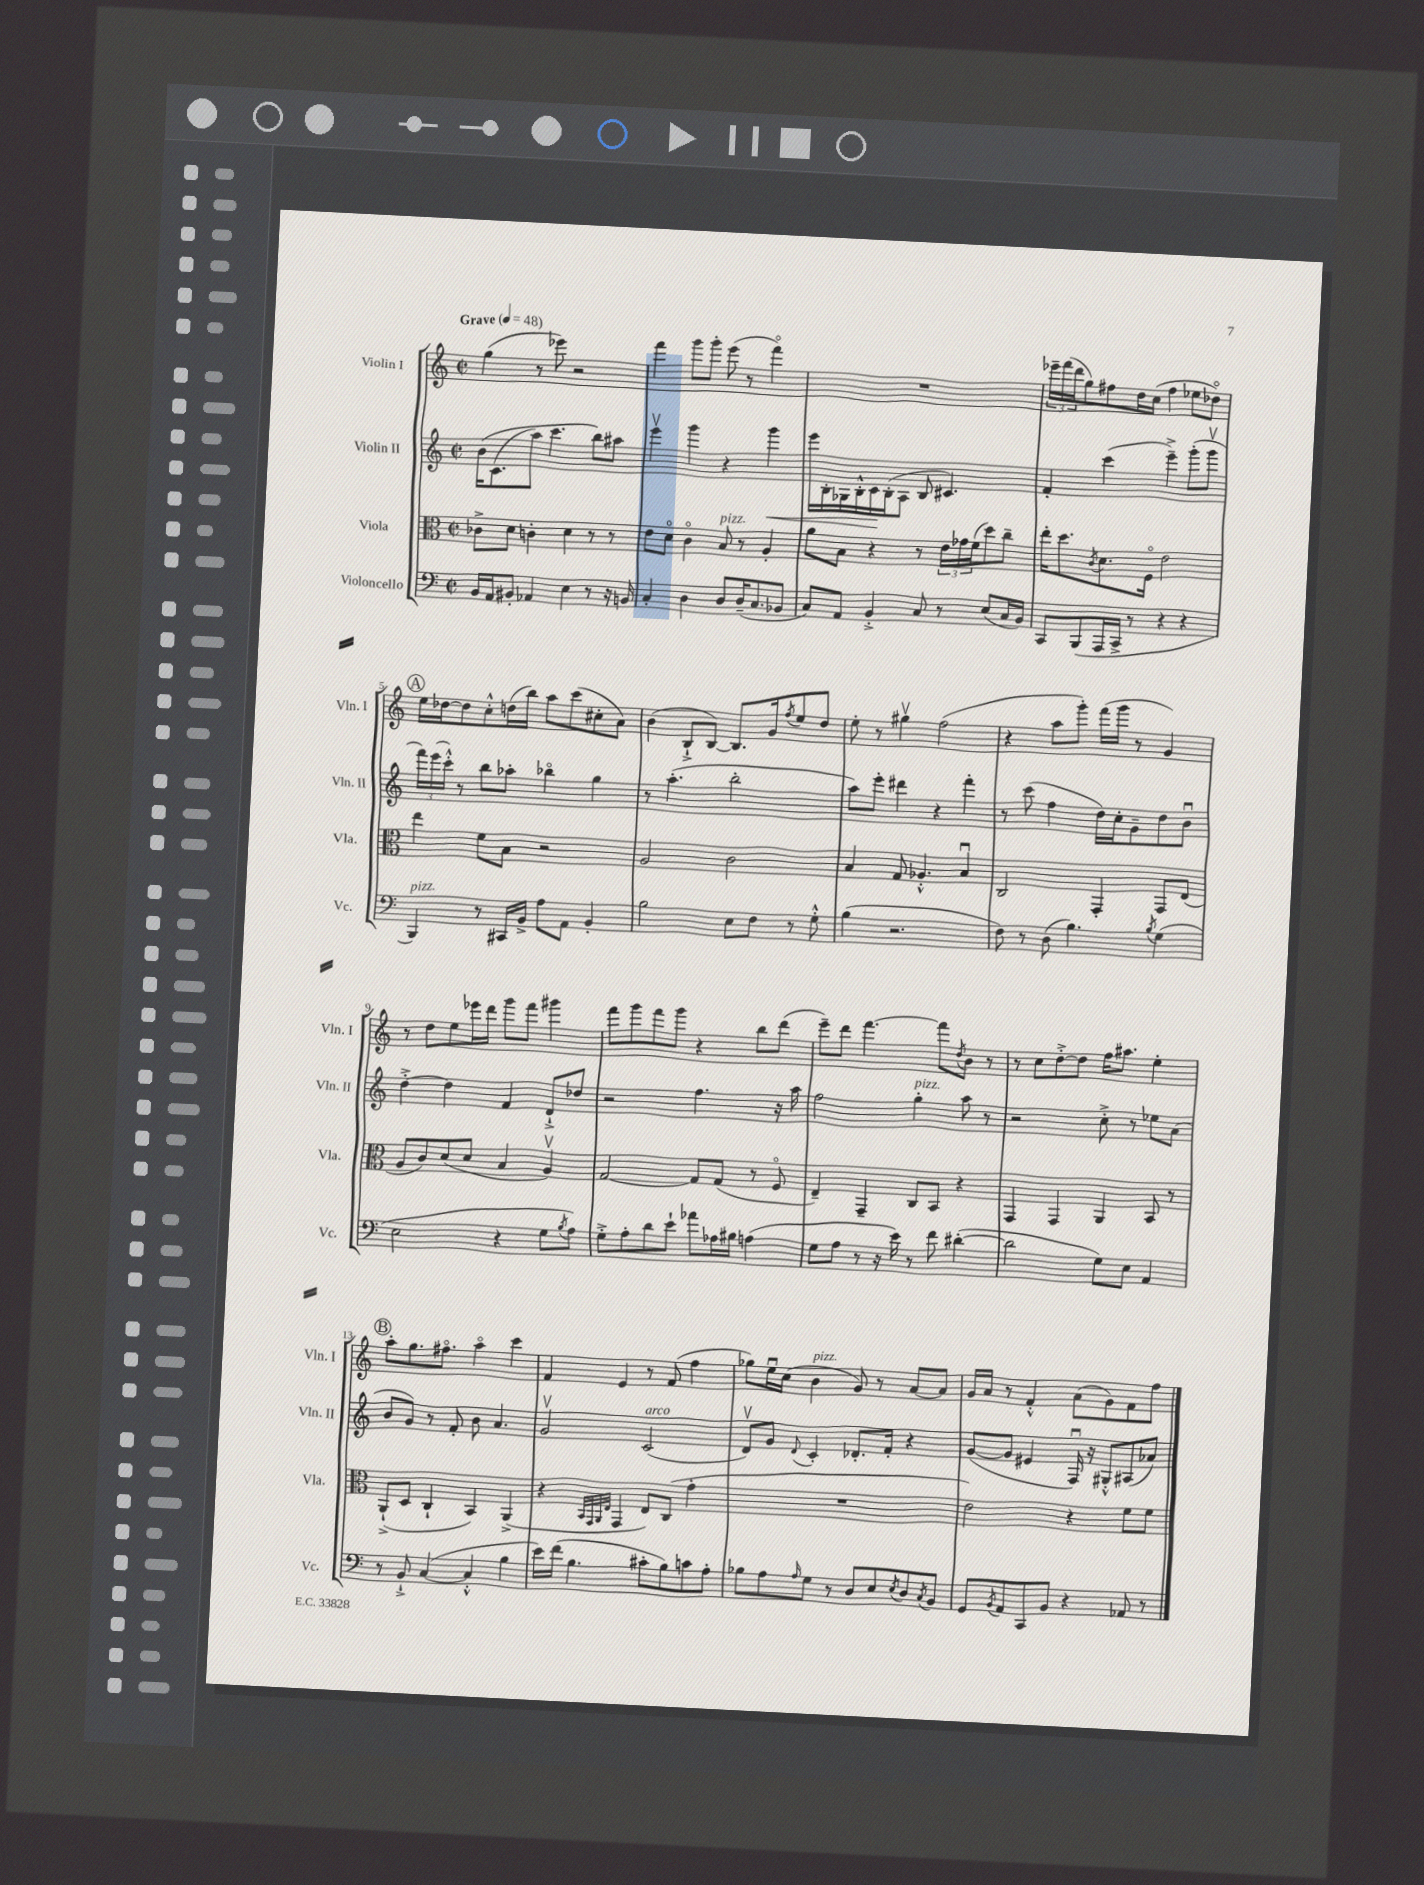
<<
\new StaffGroup <<
\new Staff = "s0" \with { instrumentName = "Violin I" shortInstrumentName = "Vln. I" } {
    \clef treble \key c \major \defaultTimeSignature \time 2/2 \tempo "Grave" 4 = 48
    g''4( r8 ees'''8) r2 |
    f'''4 g'''8 g'''8-. e'''8( r8 f'''4\flageolet) |
    R1 |
    \tuplet 3/2 { ees'''16-- f'''16( d'''16 } g''8) fis''8 d''16 c''16( fis''4 ees''8 des''8\flageolet) |
    \mark \markup { \circle "A" } e''16 des''16~ des''8 c''8-.-^ d''16( b''16) a''8 c'''8( cis''8-. a'8) |
    b'4( b8-!-> b8~) b8. g'16 \acciaccatura { f''8 } e''8 d''8 |
    e''8-. r8 gis''4\upbow f''2( |
    r4 a''8 g'''8-.) f'''16( g'''16 r8 g'4) |
    r8 d''8 e''8 ees'''16 d'''16 g'''8 f'''8 gis'''4 |
    f'''8 g'''8 f'''8 g'''8 r4 b''8 d'''8( |
    e'''8--) d'''8 f'''4.~ f'''8 \acciaccatura { d''8 } b'8 r8 |
    r8 c''8 d''8~-.-> d''8 f''16 ais''8. e''4-. |
    \mark \markup { \circle "B" } a''8-. g''8. fis''8.\flageolet a''4\flageolet c'''4 |
    f'4 e'4 r8 f'8( f''4 |
    ges''8) e''16\downbow c''16( b'4^\markup { \italic "pizz." } g'8) r8 a'8~ a'8 |
    g'16 a'16 r8 f'4-.-^ a'8( g'8) f'8 f''8 \bar "|." |
}
\new Staff = "s1" \with { instrumentName = "Violin II" shortInstrumentName = "Vln. II" } {
    \clef treble \key c \major \defaultTimeSignature \time 2/2
    b'16\( c'8.( a''8) c'''4. b''8\) ais''8 |
    e'''4\upbow g'''4 r4 g'''4\< |
    e'''16 b16-. ges16 b16-.-^ c'16\! b16-.( a8 b8 cis'4.) |
    f'4-. c'''4( e'''4--->) g'''8-.( g'''8\upbow |
    \mark \markup { \circle "A" } \tuplet 3/2 { f'''16) e'''16( c'''16-.-^) } r8 b''8 aes''8-. bes''4\flageolet g''4 |
    r8 a''4.-.( b''2-. |
    a''8) e'''8-. dis'''4 r4 f'''4-. |
    r8 c'''8( f''4 d''16) c''16-. g'8-- d''8 b'8\downbow |
    d''4~-.-> d''4 f'4 d'8-!-> des''8 |
    r2 f''4. r16 a''16 |
    f''2 g''4-.^\markup { \italic "pizz." } a''8 r8 |
    r2 c''8-.-> r8 ees''8 a'8( |
    \mark \markup { \circle "B" } b'8 g'8) r8 f'8-. b'8 a'4. |
    g'2\upbow c'2^\markup { \italic "arco" }( |
    d'8\upbow) g'8 \appoggiatura { d'8 } c'4-. des'8.-. f'16-. r4 |
    g'8~( g'8 eis'4 f16\downbow) r16 gis8-.-^ ais8( aes'8) \bar "|." |
}
\new Staff = "s2" \with { instrumentName = "Viola" shortInstrumentName = "Vla." } {
    \clef alto \key c \major \defaultTimeSignature \time 2/2
    ces'8-> d'8 c'4-. d'4 r8 r8 |
    e'8 d'8\flageolet c'4\flageolet b8^\markup { \italic "pizz." } r8 a4-. |
    a'8 b8 r4 r8 \tuplet 3/2 { e'16 ges'16 f'16( } d''8) c''8-- |
    e''16-. d''8. \acciaccatura { c'8 } d'8. f16\flageolet e'2 |
    \mark \markup { \circle "A" } e''4 f'8 b8 r2 |
    a2 c'2 |
    b4 g8 aes4.-.-^ b4\downbow |
    c2 g,4-. g,8 e8( |
    a8 c'8) d'8( d'8 b4 a4\upbow) |
    g2~ g8 g8( r8 f8\flageolet |
    e4--) g,4-- c8 b,8 r4 |
    g,4 g,4 a,4 b,8 r8 |
    \mark \markup { \circle "B" } a,8-!->( d8 c4-! b,4) a,4->( |
    r4 \grace { b,32 g,32 a,32 e32 } g,4 e8) c8( g'4-. |
    R1 |
    e'2) r4 f'8 f'8 \bar "|." |
}
\new Staff = "s3" \with { instrumentName = "Violoncello" shortInstrumentName = "Vc." } {
    \clef bass \key c \major \defaultTimeSignature \time 2/2
    b,16 a,16 bis,8-. aes,4 e4 r8 r16 b,16 |
    c4-. d4 d8 d16--( c8. bes,8 |
    c8) a,8 b,4-.-> c8 r8 e8( c16 b,16) |
    c,8 b,,8( a,,16 c,16-> r8 r4 r4 |
    \mark \markup { \circle "A" } b,,4^\markup { \italic "pizz." }) r8 cis,16 b,16-> a8 a,8 b,4-. |
    b2 e8 f8 r8 g8-.-^ |
    b4( r2. |
    f8) r8 d8( b4.) \acciaccatura { b8 } g4( |
    e2 r4 g8 \acciaccatura { b8 } a8) |
    g8-.-> a8-. d'8 e'8-! aes'8 aes16 bis16 a4( |
    g8 a8 r8 r16 e'16) r8 f'8 dis'4~-.( |
    dis'2 g8) e8 a,4 |
    \mark \markup { \circle "B" } r8 b,8-!-> c4~( c4-.-^ b4 |
    e'16) f'16( b4. cis'8-. b8) c'8 a8-. |
    bes8 a8 \grace { a16 } g8 r8 d8 e8 \acciaccatura { e8 } d8 \acciaccatura { c8 } b,8 |
    g,8 \acciaccatura { b,8 } a,8 c,8 b,8 r4 aes,8 r8 \bar "|." |
}
>>
>>
